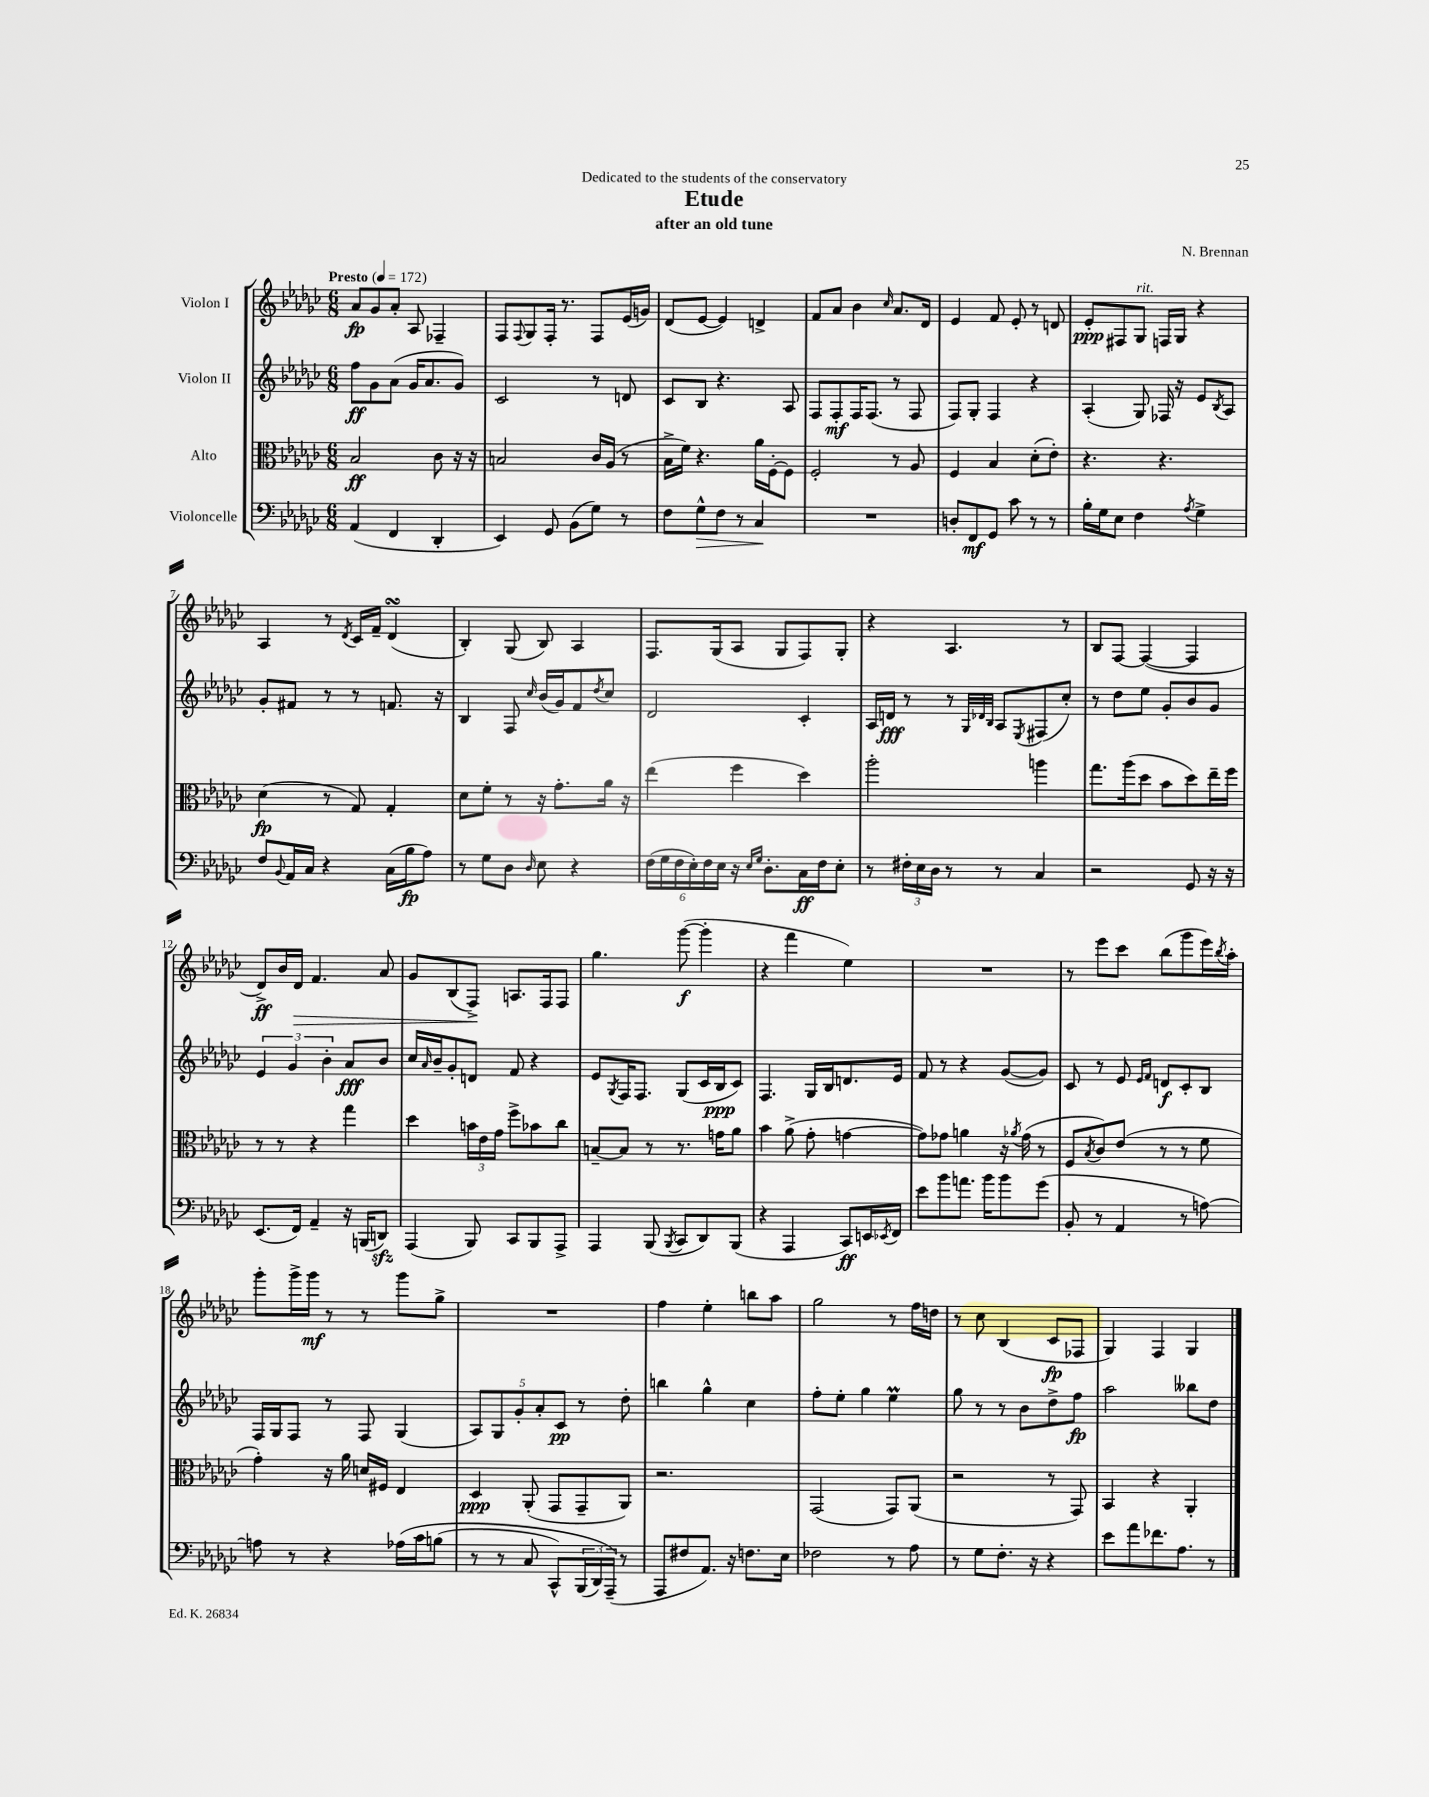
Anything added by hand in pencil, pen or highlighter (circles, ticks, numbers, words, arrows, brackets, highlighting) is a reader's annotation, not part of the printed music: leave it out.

**kern	**kern	**kern	**kern
*staff4	*staff3	*staff2	*staff1
*clefF4	*clefC3	*clefG2	*clefG2
*k[b-e-a-d-g-c-]	*k[b-e-a-d-g-c-]	*k[b-e-a-d-g-c-]	*k[b-e-a-d-g-c-]
*M6/8	*M6/8	*M6/8	*M6/8
*MM172	*MM172	*MM172	*MM172
(4AA-/	2B-/	8ff\L	8a-/L
.	.	8g-\	8g-/
4FF/	.	(8a-\J	8a-'/J
.	.	16g-/LK	8A-/
.	.	8.a-/	.
4DD-'/	8c-\	.	4F-~/
.	16r	8g-/J)	.
.	16r	.	.
=	=	=	=
4EE-/)	2B/	2c-/	8F/L
.	.	.	8qqF/
.	.	.	8G-/
8GG-/	.	.	16F'/Jk
.	.	.	8.r
(8BB-\L	.	.	.
8G-\J)	16c-/LL	8r	8F/L
.	(16A-/JJ	.	.
8r	8r	8d/	(16e-/L
.	.	.	16g/JJ)
=	=	=	=
8F\L	16B-^\LL	8c-/L	(8d-/L
.	16f\JJ)	.	.
8G-^^\	4.r	8B-/J	[8e-/J
8F\J	.	4.r	4e-/])
8r	.	.	.
4C-/	16a-\LL	.	4d^/
.	[16F'\J	.	.
.	8F\]J	8A-/	.
=	=	=	=
2.r	2F'/	8F/L	8f/L
.	.	8F'/	8a-/J
.	.	16F/K	4b-\
.	.	(8.F/J	.
.	.	.	16qqcc-/
.	8r	8r	8.a-/L
.	8A-/	8F/	.
.	.	.	16d-/Jk
=	=	=	=
8D'/L	4F/	8F/L)	4e-/
8FF/	.	8G-'/J	.
8GG-/J	4B-/	4F/	8f/
8c-\	.	.	8e-'/
8r	(8d-'\L	4r	8r
8r	8e-'\J)	.	8d/
=	=	=	=
16B-'\LL	4.r	(4A-'/	8e-'/L
16G-\J	.	.	.
8E-\J	.	.	8F#/
4F\	.	8G-/)	8G-/J
.	4.r	16F-/	16F/LL
.	.	16r	16G-/JJ
8qA-/	.	.	.
4G-^\	.	8e-/L	4r
.	.	8qB-/	.
.	.	8A-/J	.
=	=	=	=
8F/L	(4d-\	8g-'/L	4A-/
8qqBB-/	.	.	.
16AA-/L	.	8f#/J	.
16C-/JJ	.	.	.
4r	8r	8r	8r
.	.	.	8qd-/
.	8G-/)	8r	16c-/LL
.	.	.	16f~/JJ
(16C-\LL	4G-'/	8.f/	(4d-/
16B-\J	.	.	.
8A-\J)	.	.	.
.	.	16r	.
=	=	=	=
8r	8d-\L	4B-/	4B-'/)
8G-\L	8f'\J	.	.
8D-\J	8r	8F/	(8G-/
16qqD-/	.	16qqcc-/	.
8E-\	16r	(16b-/LL	8B-/)
.	8.g-'\L	16g-/J)	.
4r	.	8f/	4A-/
.	.	8qdd-/	.
.	16a-\Jk	8cc-/J	.
.	16r	.	.
=	=	=	=
(24F\LL	(4ee-\	2d-/	8.F/L
24G-\	.	.	.
24F\	.	.	.
24E-'\)	.	.	.
24F\	.	.	.
.	.	.	(16G-/k
24E-\JJ	.	.	.
16r	4ff\	.	8A-/J
16qqE-/LL	.	.	.
16qqG-/JJ	.	.	.
8.D-'\L	.	.	.
.	.	.	8G-/L
16C-\L	4dd-\)	4c-'/	8F/)
16F\J	.	.	.
8E-'\J	.	.	8G-'/J
=	=	=	=
8r	2aa-'\	16A-/LL	4r
.	.	16d/JJ	.
24F#'\LL	.	8r	.
24E-\	.	.	.
24D-\JJ	.	.	.
8r	.	8r	4.A-/
.	.	32qqG-/LLL	.
.	.	32qqd-/	.
.	.	32qqB-/JJJ	.
8r	.	8A-/L	.
.	.	8qE-/	.
4C-/	4aa\	(8F#/	.
.	.	8cc-'/J)	8r
=	=	=	=
2r	8.gg-\L	8r	8B-/L
.	.	8dd-\L	[8F/J
.	(16aa-\k	.	.
.	8dd-\J	8ee-\J	(4F/_
.	8b-\L	8g-'/L	.
8GG-/	8dd-\)	8b-/	4F/]
16r	16ee-~\L	8g-/J	.
16r	16ff\JJ	.	.
=	=	=	=
(8.EE-/L	8r	6e-/	8d-^/L)
.	8r	.	16b-/L
.	.	6g-/	.
16FF/Jk)	.	.	16d-/JJ
4AA-~/	4r	.	4.f/
.	.	6b-'\	.
16r	4gg-\	8a-/L	.
(16BBB/LK	.	.	.
8DD/J)	.	8b-/J	8a-/
=	=	=	=
(4AAA-/	4dd-\	16cc-/LL	8g-/L
.	.	16qqa-/	.
.	.	16b-~/J	.
.	.	8g-'/	(8B-/
8BBB-/)	24b\LL	8d/J	8F^/J)
.	24e-\	.	.
.	24g-\JJ	.	.
8CC-/L	8ff^\L	8f/	8.A/L
8BBB-/	8b-\	4r	.
.	.	.	16F/k
8AAA-^/J	8cc-\J	.	8F/J
=	=	=	=
4AAA-/	[8B~/L	8e-/L	4.gg-\
.	.	8qG-/	.
.	8B/]J	16F/K	.
.	.	8.F/J	.
(8BBB-/	8r	.	.
8qBBB-/	.	.	.
8CC-/L	8.r	(8G-/L	([8ggg-\
8DD-/)	.	16c-/L	4ggg-'\]
.	16g\LK	16B-/J	.
(8BBB-/J	8a-\J	8c-/J)	.
=	=	=	=
4r	4b-\	4.F/	4r
4AAA-/	(8a-^\	.	4fff\
.	8g-'\	16G-/LL	.
.	.	16B-/J	.
8CC-/L)	[4g\	8.d/	4ee-\)
16EE/L	.	.	.
8qEE-/	.	.	.
16FF/JJ	.	16e-/Jk	.
=	=	=	=
8e-\L	8g\]L)	8f/	2.r
8b-\	8g-\J	8r	.
8.a\J	4a\	4r	.
16b-\LK	.	.	.
8b-\	16r	([8g-/L	.
.	8qa-/	.	.
.	(16g-\	.	.
(8g-\J	8r	8g-/]J)	.
=	=	=	=
8BB-'/	8F/L	8c-/	8r
.	8qB-/	.	.
8r	8c-/)	8r	8eee-\L
4AA-/	(8e-/J	8e-/	8ccc-\J
.	.	16qqe-/LL	.
.	.	16qqf/JJ	.
.	8r	8d/L	(8bb-\L
8r	8r	8c-'/	8ggg-\
[8A\)	8f\	8B-/J	16eee-\L)
.	.	.	8qbb-/
.	.	.	16aa-'\JJ
=	=	=	=
8A\]	4g-'\)	16F/LL	8ggg-'\L
.	.	16G-/J	.
8r	.	8F/J	16ggg-^\L
.	.	.	16ggg-\JJ
4r	16r	8r	8r
.	16a-\	.	.
.	16d/LL	8F/	8r
.	16F#/JJ	.	.
&(16A-\LL	4E-/	(4G-/	8ggg-\L
16c-\J	.	.	.
(8B\J	.	.	8gg-^\J
=	=	=	=
8r	4D-/	10A-/L)	2.r
.	.	10G-/	.
8r	.	.	.
.	.	10g-'/	.
8C-/	(8AA-'/	.	.
.	.	10a-'/	.
8CC-^^/L)	8GG-/L	.	.
.	.	10c-/J	.
(24BBB-/L	8GG-~/	8r	.
24DD-/)	.	.	.
(24AAA-~/JJ&)	.	.	.
8r	8AA-/J)	8dd-'\	.
=	=	=	=
8AAA-/L	2.r	4bb\	4ff\
8F#/	.	.	.
8.AA-/J)	.	4gg-^^\	4ee-'\
16r	.	.	.
8.F\L	.	4cc-\	8bb\L
.	.	.	8aa-\J
16E-\Jk	.	.	.
=	=	=	=
2F-\	(2GG-/	8ff'\L	2gg-\
.	.	8ee-'\J	.
.	.	4gg-\	.
8r	8GG-/L)	4ee-\	8r
8A-\	(8AA-/J	.	16ff\LL
.	.	.	16dd\JJ
=	=	=	=
8r	2r	8gg-\	8r
8G-\L	.	8r	8cc-\
8.F'\J	.	8r	(4B-/
.	.	8b-\L	.
16r	.	.	.
4r	8r	8dd-^\	8c-/L
.	8GG-/)	8ff\J	8F-/J
=	=	=	=
8e-\L	4BB-/	2aa-\	4G-/)
8a-\	.	.	.
8.f-\	4r	.	4F/
8.A-\J	.	.	.
.	4AA-'/	8bb--\L	4G-/
8r	.	8dd-\J	.
==	==	==	==
*-	*-	*-	*-
